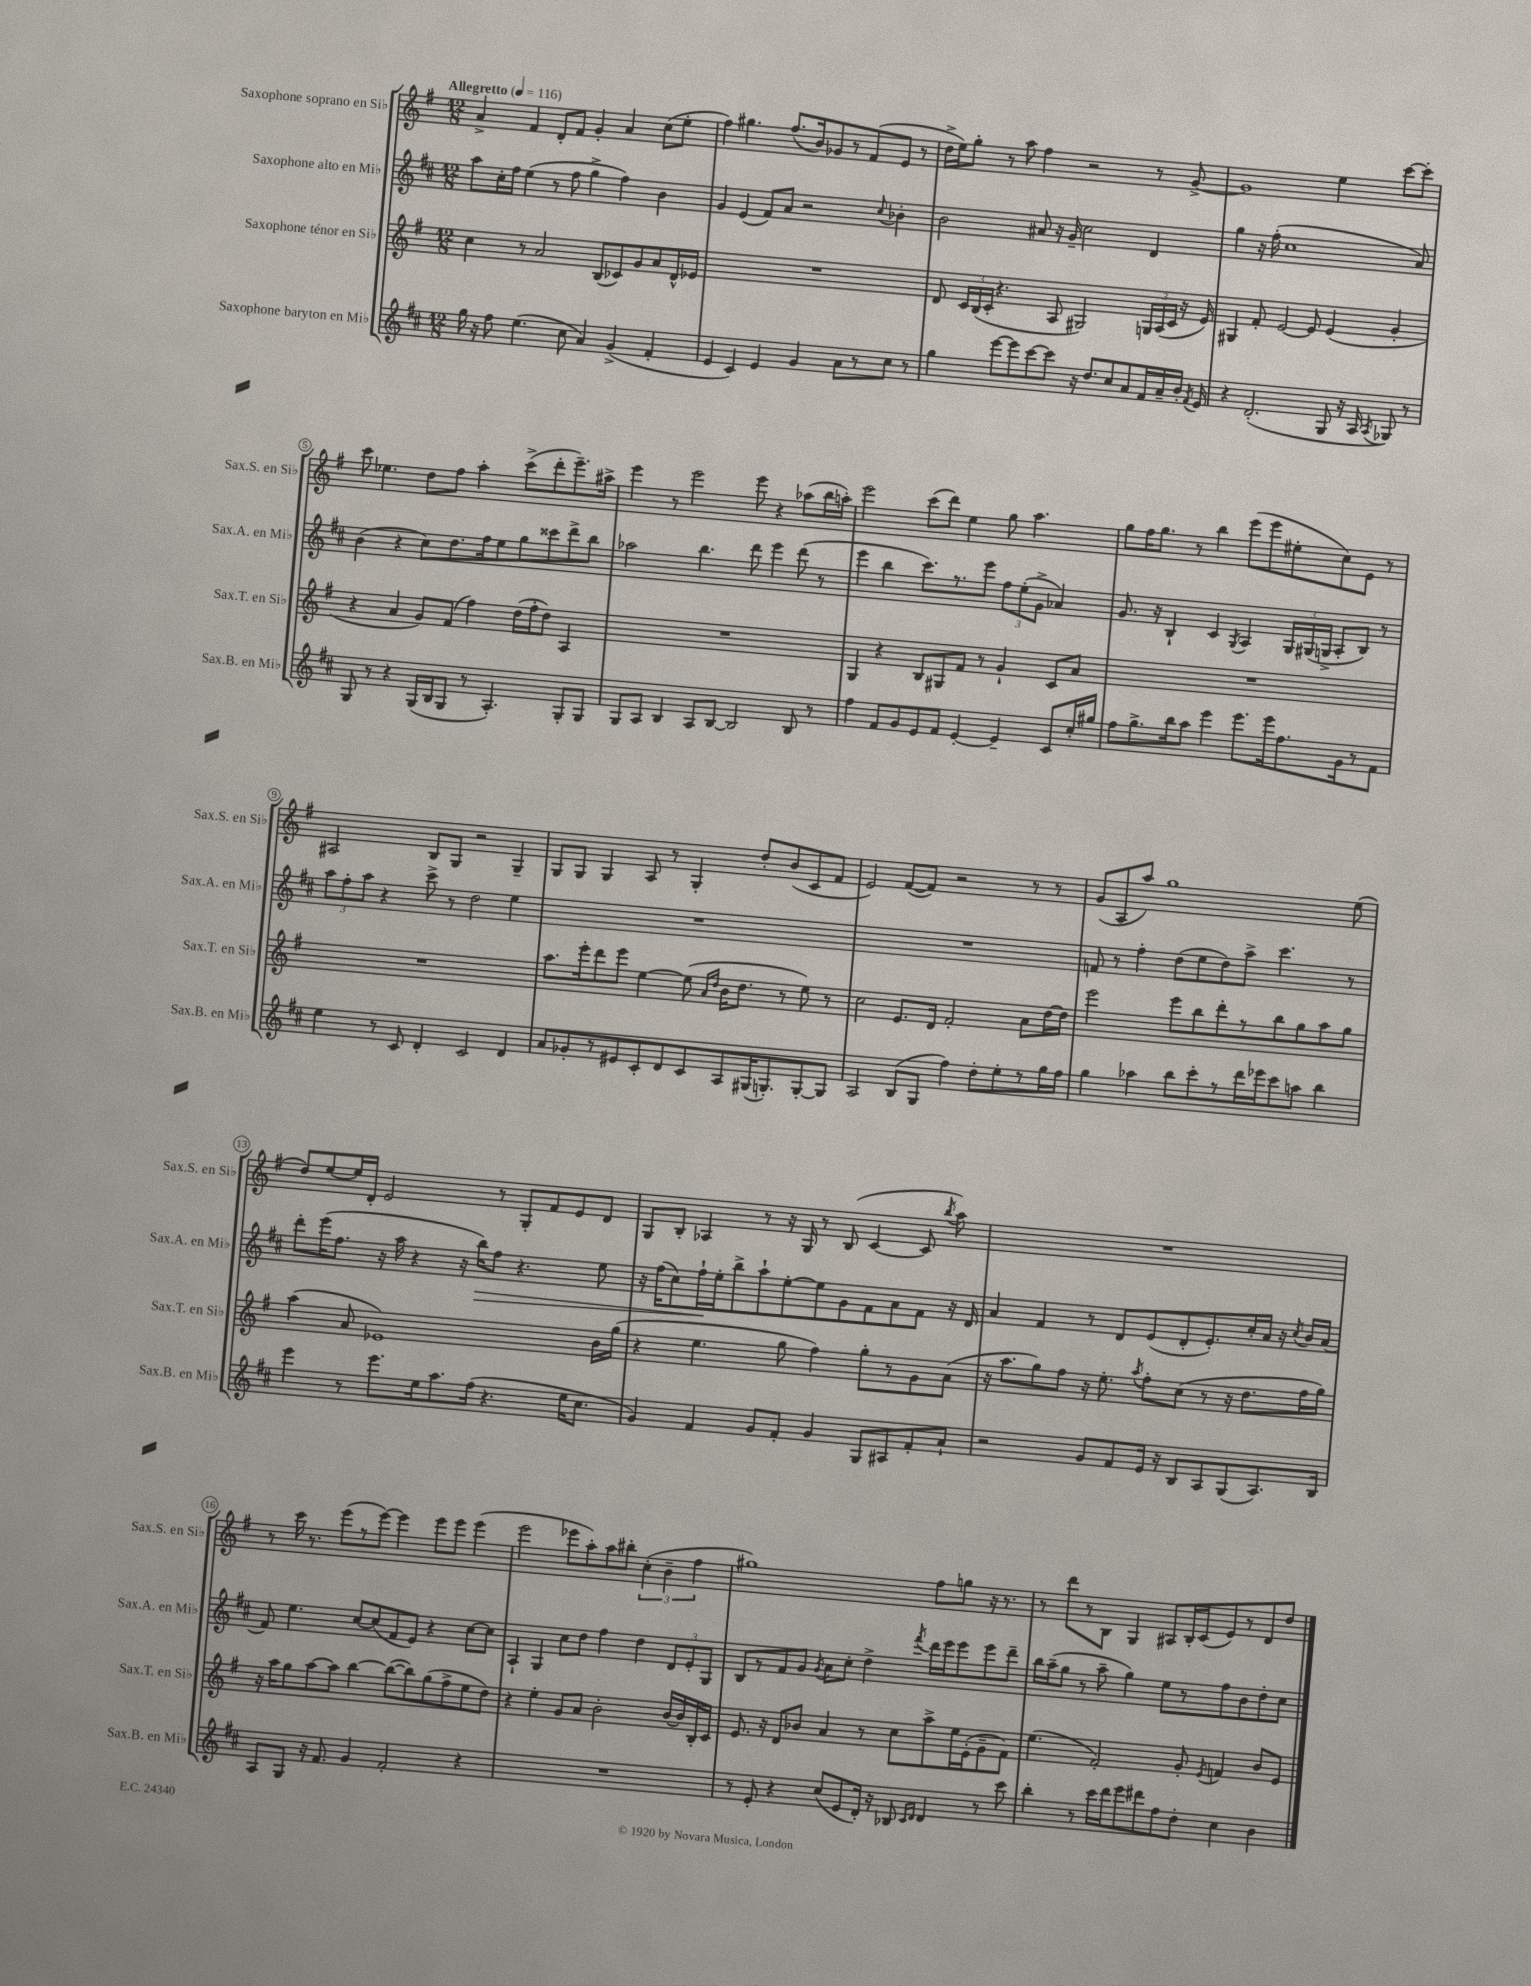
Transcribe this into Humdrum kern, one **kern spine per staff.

**kern	**kern	**kern	**dynam	**kern
*part4	*part3	*part2	*part2	*part1
*staff4	*staff3	*staff2	*staff2	*staff1
*I"Saxophone baryton en Mi♭	*I"Saxophone ténor en Si♭	*I"Saxophone alto en Mi♭	*	*I"Saxophone soprano en Si♭
*I'Sax.B. en Mi♭	*I'Sax.T. en Si♭	*I'Sax.A. en Mi♭	*	*I'Sax.S. en Si♭
*clefG2	*clefG2	*clefG2	*	*clefG2
*k[f#c#]	*k[f#]	*k[f#c#]	*	*k[f#]
*M12/8	*M12/8	*M12/8	*	*M12/8
*MM116	*MM116	*MM116	*	*MM116
=1	=1	=1	=1	=1
!	!	!	!	!LO:TX:a:B:t=Allegretto
16gg\	4cc\	8aa\L	.	4a^/
16r	.	.	.	.
8ff#\	.	16cc#'\L	.	.
.	.	16ff#\JJ	.	.
(4.ee\	8r	(4ee\	.	4f#/
.	2a/	.	.	.
.	.	8r	.	8d'/L
8cc#\	.	8ff#\	.	8f#/J
4a/)	.	4gg^\	.	4g'/
.	(8B/L	.	.	.
(4g^/	8c-X/)	4ff#\)	.	4a/
.	8g/	.	.	.
4f#'/	8a/	4b\	.	(8cc\L
.	16d^^/L	.	.	8ee'\J
.	16e-X/JJ	.	.	.
=2	=2	=2	=2	=2
4e/	1.r	4g/	.	4ff#\)
4c#/)	.	(4e/	.	4.gg#X\
4e/	.	8f#/L)	.	.
.	.	8a/J	.	(8.ff#/L
4g/	.	2r	.	.
.	.	.	.	16b/k)
.	.	.	.	8g-X/
8a\L	.	.	.	8r
8r	.	.	.	(8f#/
.	.	8qqcc#/	.	.
8cc#\J	.	4b-X'\	.	8e/J
8r	.	.	.	8r
=3	=3	=3	=3	=3
4gg\	8d/	2b\	.	16dd^\LL
.	.	.	.	16ee\J)
.	24c/LL	.	.	8gg'\J
.	(24B/	.	.	.
.	24c'/JJ	.	.	.
[8eee\L	4.r	.	.	8r
8eee\]	.	.	.	8aa\
[8ccc#\	.	8a#X/	.	4ff#\
8ccc#\J]	8A/	16r	.	.
.	.	16g~/	.	.
16r	2G#X/)	2cc#\	.	2r
8.dd/L	.	.	.	.
8cc#/	.	.	.	.
8a/	.	.	.	.
16f#/L	24Gn/LL	4d/	.	8r
.	(24A/	.	.	.
16a~/	.	.	.	.
.	24c/JJ	.	.	.
16b'/JJ	16r	.	.	[8g^/
8qf#/	.	.	.	.
16e/	16e/)	.	.	.
=4	=4	=4	=4	=4
4r	4G#X/	4gg\	.	1g]
(2.d'/	8f#'/	16r	.	.
.	.	(16ff#'\	.	.
.	[2e/	1cc#	.	.
.	8e/]	.	.	.
8G/	(4e/	.	.	4ee\
16r	.	.	.	.
16A/	.	.	.	.
8qA/	.	.	.	.
8G-X/)	4g'/	.	.	[8ccc\L
8r	.	8a/)	.	8ccc'\J]
!!LO:LB:g=z
=5	=5	=5	=5	=5
8G/	4r	(4b\	.	8ccc\
8r	.	.	.	4.ee-X\
4r	4a/	4r	.	.
(16G/LL	8g/L)	8cc#\L)	.	8dd\L
16B/J	.	.	.	.
8G/J	(8f#/J	8.dd\	.	8ff#\J
8r	4ff#\)	.	.	4aa'\
.	.	16ff#\k	.	.
4.A'/)	.	8ee\	.	.
.	(16dd\LL	8gg\	.	(8ccc^\L
.	16ff#'\J	.	.	.
.	8dd\J)	8ccc##X\	.	8ddd'\
8G'/L	4A/	8ddd^\	.	8.eee~\)
8G/J	.	8bb\J	.	.
.	.	.	.	16aa#X^\Jk
=6	=6	=6	=6	=6
8G/L	1.r	2aa-X\	.	4eee\
8A/J	.	.	.	.
4B/	.	.	.	8r
.	.	.	.	2eee\
8A/L	.	4.bb\	.	.
[8B/J	.	.	.	.
2B/]	.	.	.	.
.	.	8ddd\	.	8eee\
.	.	4eee\	.	4r
8B/	.	(8ddd\	.	(8aa-X\L
8r	.	8r	.	16bb\L
.	.	.	.	16aan'\JJ)
=7	=7	=7	=7	=7
4ff#\	4G/	4eee\	.	2eee\
8f#/L	4r	4bb\	.	.
8g/	.	.	.	.
8e/	8B/L	8.ccc#\L)	.	(8ccc\L
8f#/J	8G#X/	.	.	8ddd\J)
.	.	8.r	.	.
[4e'/	8f#/J	.	.	4ee\
.	8r	8eee\J	.	.
4e~/]	4g`/	12ff#\L	.	8gg\
.	.	(12ee'\	.	.
.	.	.	.	4.aa\
.	.	12g^\J	.	.
8c#/L	8c/L	4a-X/)	.	.
16cc#'/L	8a/J	.	.	.
16gg#X/JJ	.	.	.	.
=8	=8	=8	=8	=8
8ff#\L	1.r	8.g/	.	8gg\L
8.gg^\	.	.	.	16ff#\K
.	.	16r	.	8.gg\J
.	.	4B`/	.	.
16bb\k	.	.	.	.
8aa\J	.	.	.	8r
4eee\	.	4c#/	.	4bb\
.	.	8qG/	.	.
8.eee\L	.	4A/	.	(8eee\L
.	.	.	.	8eee\
16eee\k	.	.	.	.
8.ff#\	.	24G/LL	.	8ee#X'\
.	.	(24G#X/	.	.
.	.	24Gn^/JJ	.	.
.	.	8A'/L	.	8cc\)
16g\k	.	.	.	.
8r	.	8B/J)	.	8e\J
8f#\J	.	8r	.	8r
!!LO:LB:g=z
=9	=9	=9	=9	=9
4ee\	1.r	12aa\L	.	2A#X/
.	.	12ff#'\	.	.
.	.	12aa\J	.	.
8r	.	4r	.	.
8c#/	.	.	.	.
4d'/	.	8ccc#^\	.	8B/L
.	.	8r	.	8G/J
2c#/	.	2dd\	.	2r
4d/	.	4ee\	.	4G~/
=10	=10	=10	=10	=10
8a/L	8.aa\L	1.r	.	8G/L
8g-X'/	.	.	.	8G/J
.	16eee'\k	.	.	.
8r	8ddd\	.	.	4G/
8e#X/	8eee\J	.	.	.
8c#'/	[4ee\	.	.	8A/
8d/	.	.	.	8r
8c#/	(8ee\]	.	.	4G'/
.	16qqa/LL	.	.	.
.	16qqdd/JJ	.	.	.
8A/	16b\KL	.	.	.
.	8.dd\J	.	.	.
(16G#X/K	.	.	.	8dd'/L
8.Gn'/)	.	.	.	.
.	8r	.	.	(8b/
[8G'/	8ee\)	.	.	8c/
8G/J]	8r	.	.	8f#/J
=11	=11	=11	=11	=11
2A/	2cc\	1.r	.	2e/)
(8B/L	8.e/L	.	.	([8f#/L
8G/J	.	.	.	8f#/J])
.	16d/Jk	.	.	.
4ff#\)	2f#'/	.	.	2r
8dd'\L	.	.	.	.
8ee'\	.	.	.	.
8r	8a\L	.	.	8r
16gg\L	[16dd\L	.	.	8r
16ff#\JJ	16dd\JJ]	.	.	.
=12	=12	=12	=12	=12
4gg\	2eee\	8fn/	.	(8g/L
.	.	8r	.	8A/
4aa-X\	.	4ff#'\	.	8aa/J)
.	.	.	.	1gg
8bb\L	8eee\L	(8dd\L	.	.
8ccc#'\	8bb\	8ee\	.	.
8r	8ddd'\	8dd\)	.	.
16ddd\L	8r	8aa^\J	.	.
16eee-X\J	.	.	.	.
8ccc#\	8bb\	4.ccc#\	.	.
8aan\J	8gg\	.	.	.
4bb\	8aa\	.	.	.
.	8gg\J	8r	.	(8ee\
!!LO:LB:g=z
=13	=13	=13	=13	=13
4eee\	(4aa\	8ddd'\L	.	8dd/L)
.	.	(16eee\K	.	[8ee/
.	.	8.ff#\J	.	.
8r	8a/	.	.	16ee/L]
.	.	.	.	16d'/JJ
8.eee\L	1e-X)	16r	.	2e/
.	.	16aa\	.	.
.	.	4r	.	.
16ee\k	.	.	.	.
8.aa\	.	.	.	.
.	.	16r	.	.
!	!	!	!LO:HP:b	!
(16ff#\Jk	.	16bb\KL)	>	.
4.r	.	8ff#\J	.	8r
.	.	4.r	.	8G'/L
.	.	.	.	8f#/
16ee\KL	.	.	.	8e/
8.cc#\J	.	.	.	.
.	16b\LL	8ee\	.	8d/J
.	(16gg\JJ	.	.	.
=14	=14	=14	=14	=14
4g/)	4r	16r	.	8G/L
.	.	(16ff#\KL	.	.
.	.	8cc#\)	.	8B'/J
4f#/	4.ee\	16ff#`\L	.	4A-X/
.	.	16ee'\J	]	.
.	.	8bb^\	.	.
8g/L	.	8aa`\	.	8r
8f#'/J	8gg\	[8ee'\	.	16r
.	.	.	.	16G/
4g/	4ff#\)	8ee\]	.	8r
.	.	8g\	.	(8B/
8G/L	8gg'\L	8f#\	.	[4c/
8A#X/	8r	8a\	.	.
8f#'/	8g\	8f#\J	.	8c/]
.	.	.	.	8qbb/
8a`/J	(8a\J	16r	.	8aa\)
.	.	16d/	.	.
=15	=15	=15	=15	=15
2r	16r	4a/	.	1.r
.	8.aa\L	.	.	.
.	8gg\)	4f#/	.	.
.	8ff#\J	.	.	.
8g/L	16r	8r	.	.
.	8.ee'\	.	.	.
8f#/	.	8d/L	.	.
.	8qaa/	.	.	.
16e/Jk	8ff#'\L	(8e/	.	.
16r	.	.	.	.
8B/L	(8cc\J	8d'/	.	.
8A/	8r	8.e'/)	.	.
(8G/	16r	.	.	.
.	8.dd\L	16cc#'/L	.	.
8.A/)	.	16a/JJ	.	.
.	.	16r	.	.
.	.	8qcc#/	.	.
.	16ff#\L	16b/LL	.	.
16B/Jk	16gg\JJ)	(16a/JJ	.	.
!!LO:LB:g=z
=16	=16	=16	=16	=16
8A/L	16r	8f#/)	.	8r
.	16aa\KL	.	.	.
8G/J	8gg\	4.ee\	.	16ccc\
.	.	.	.	8.r
16r	[8aa\	.	.	.
8.f#/	.	.	.	.
.	8aa\J]	.	.	(8eee\L
4g/	[4bb\	[8cc#/L	.	8r
.	.	(8cc#/]	.	[8eee\J)
2f#'/	(8bb\L_	8f#/	.	4eee\]
.	8bb\])	8e/J)	.	.
.	(8gg\	4r	.	8eee\L
.	8ff#^\	.	.	8eee\J
4r	8ee\	[8cc#\L	.	(4eee\
.	8dd\J)	8cc#\J]	.	.
=17	=17	=17	=17	=17
1.r	4r	4A`/	.	2eee\
.	4ee'\	4G/	.	.
.	8g/L	8cc#\L	.	8eee-X\L
.	8a/J	8dd\J	.	8aa'\)
.	2b'\	4ff#\	.	8aa\
.	.	.	.	8bb#X'\J
.	.	4dd\	.	(6cc'\
.	.	.	.	6b~\
.	[16b/LL	12d/L	.	.
.	16b/]	.	.	.
.	.	12e'/	.	6ff#\
.	16B'/	.	.	.
.	.	12G/J	.	.
.	16c/JJ	.	.	.
=18	=18	=18	=18	=18
8r	8.e/	8B/L	.	1gg#X)
8e'/	.	8r	.	.
.	16r	.	.	.
4r	8d/L	8f#/	.	.
.	8b-X/J	8g/J	.	.
.	.	8qg/	.	.
(8cc#/L	4a/	8a\L	.	.
8e/	.	8cc#'\J	.	.
16d'/Jk)	8r	4dd^\	.	.
16r	.	.	.	.
8B-X/	8cc\L	.	.	.
16qqc#/LL	.	.	.	.
16qqd/JJ	.	8qfff#/	.	.
4d/	8aa^\	16ddd\LL	.	8ff#\L
.	.	16eee\J	.	.
.	16ee\L	8eee\	.	8ggn\J
.	(16e'\J	.	.	.
8r	8g~\	8eee\	.	16r
.	.	.	.	8.r
8ccc#\	8f#\J)	8ddd~\J	.	.
=19	=19	=19	=19	=19
4bb'\	(4.ee\	16bb\LL	.	8r
.	.	(16aa~\J	.	.
.	.	8gg\J	.	8ddd\L
8r	.	8r	.	8r
16ccc#\LL	2f#'/)	8aa~\	.	8B\J
16ddd\J	.	.	.	.
8eee\	.	4gg\)	.	4G/
8ddd#X\	.	.	.	.
8ff#\	.	8ee\L	.	8A#X/L
8dd'\J	8g'/	8r	.	16B'/L
.	.	.	.	(16c/J
.	8qe/	.	.	.
4cc#\	4fn/	8ff#\	.	8e/)
.	.	8b\	.	8r
4b\	8b/L	8dd'\	.	8d/
.	8e/J	8cc#\J	.	8dd/J
==	==	==	==	==
*-	*-	*-	*-	*-
